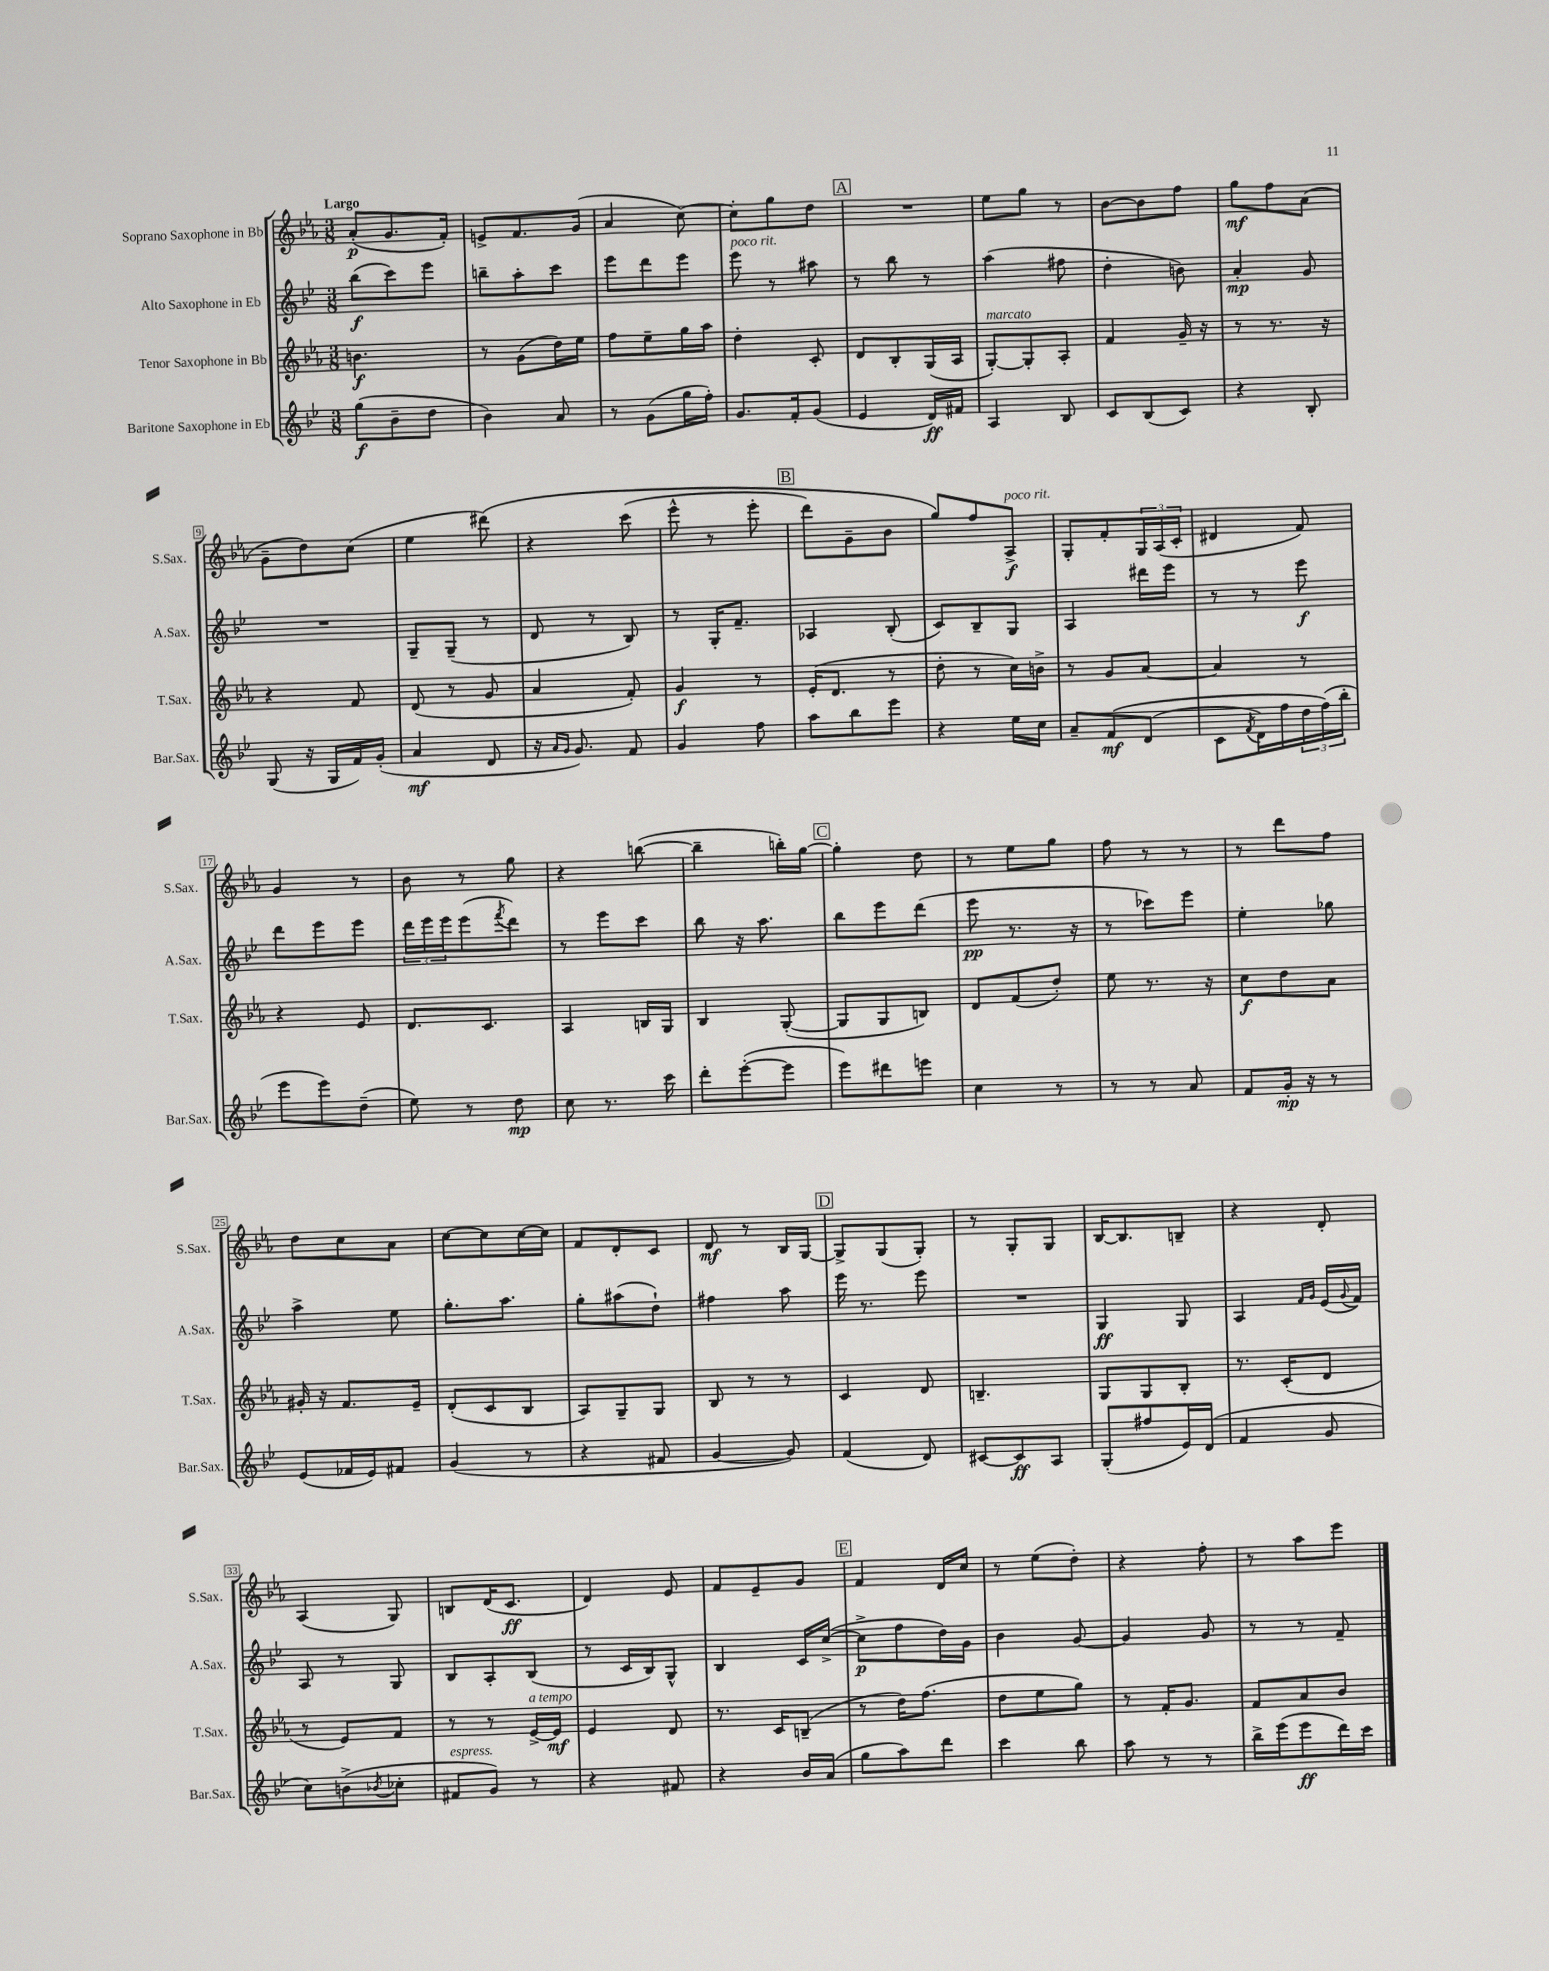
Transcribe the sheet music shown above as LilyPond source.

<<
\new StaffGroup <<
\new Staff = "s0" \with { instrumentName = "Soprano Saxophone in Bb" shortInstrumentName = "S.Sax." } {
    \clef treble \key ees \major \numericTimeSignature \time 3/8 \tempo "Largo"
    aes'8-.\p( g'8. f'16-.) |
    e'8-> f'8. g'16( |
    aes'4 c''8~) |
    c''8-. g''8 d''8 |
    \mark \markup { \box "A" } R4. |
    ees''8 g''8 r8 |
    bes'8~ bes'8 f''8 |
    g''8\mf f''8 aes'8( |
    g'8-- d''8) c''8( |
    ees''4 dis'''8)\( |
    r4 c'''8( |
    ees'''8-^ r8 ees'''8-. |
    \mark \markup { \box "B" } d'''8) g'8-- bes'8 |
    g''8\) f''8 aes8->\f^\markup { \italic "poco rit." } |
    g8-. f'8-. \tuplet 3/2 { g16 aes16( c'16-. } |
    dis'4 f'8) |
    g'4 r8 |
    bes'8 r8 g''8 |
    r4 b''8~( |
    b''4-- b''16-.) g''16~ |
    \mark \markup { \box "C" } g''4-. d''8 |
    r8 ees''8 g''8 |
    f''8 r8 r8 |
    r8 d'''8 f''8 |
    d''8 c''8 aes'8 |
    c''8~ c''8 c''16~ c''16 |
    f'8 d'8-. c'8 |
    d'8\mf r8 bes16 g16~ |
    \mark \markup { \box "D" } g8-> g8( g8-.) |
    r8 g8-. g8 |
    bes16~ bes8. b8-- |
    r4 d'8-. |
    aes4( g8) |
    b8 d'16( c'8.\ff |
    d'4) ees'8 |
    f'8 ees'8-- g'8 |
    \mark \markup { \box "E" } f'4 d'16 c''16 |
    r8 ees''8( d''8-.) |
    r4 f''8-. |
    r8 aes''8 ees'''8 \bar "|." |
}
\new Staff = "s1" \with { instrumentName = "Alto Saxophone in Eb" shortInstrumentName = "A.Sax." } {
    \clef treble \key bes \major \numericTimeSignature \time 3/8
    bes''8\f( c'''8) ees'''8 |
    b''8-- a''8-. c'''8 |
    ees'''8 d'''8 ees'''8 |
    ees'''8^\markup { \italic "poco rit." } r8 ais''8 |
    \mark \markup { \box "A" } r8 bes''8 r8 |
    a''4( fis''8 |
    d''4-. b'8) |
    a'4-.\mp g'8 |
    R4. |
    g8-- g8--( r8 |
    d'8 r8 bes8) |
    r8 g16-. f'8.-- |
    \mark \markup { \box "B" } aes4 bes8-.( |
    c'8) bes8-- g8 |
    a4 dis'''16 ees'''16 |
    r8 r8 ees'''8\f |
    d'''8 ees'''8 ees'''8 |
    \tuplet 3/2 { d'''16 ees'''16 ees'''16 } ees'''8( \acciaccatura { f'''8 } d'''8) |
    r8 ees'''8 c'''8 |
    bes''8 r16 a''8. |
    \mark \markup { \box "C" } bes''8 ees'''8 d'''8( |
    ees'''8\pp r8. r16 |
    r8 ces'''8) ees'''8 |
    ees''4-. ges''8 |
    a''4-> ees''8 |
    g''8.-. a''8. |
    g''8-. ais''8( d''8-!) |
    fis''4 a''8 |
    \mark \markup { \box "D" } ees'''16 r8. ees'''8 |
    R4. |
    g4\ff g8 |
    a4 \grace { f'16 g'16 } ees'16( \appoggiatura { g'8 } f'16) |
    a8 r8 g8 |
    bes8 a8-. bes8( |
    r8 c'16 bes16) g8-^ |
    bes4 c'16 c''16~->( |
    \mark \markup { \box "E" } c''8->\p f''8 d''16) g'16 |
    bes'4 g'8~ |
    g'4 g'8 |
    r8 r8 f'8-- \bar "|." |
}
\new Staff = "s2" \with { instrumentName = "Tenor Saxophone in Bb" shortInstrumentName = "T.Sax." } {
    \clef treble \key ees \major \numericTimeSignature \time 3/8
    b'4.\f |
    r8 g'8( d''16) ees''16 |
    f''8 ees''8-- g''16 aes''16 |
    d''4-. c'8-. |
    \mark \markup { \box "A" } d'8 bes8-. g16( aes16 |
    g8~-.^\markup { \italic "marcato" }) g8-. aes8-. |
    f'4 g'16-- r16 |
    r8 r8. r16 |
    r4 f'8 |
    d'8( r8 g'8 |
    aes'4 f'8-.) |
    g'4\f r8 |
    \mark \markup { \box "B" } ees'16-.( d'8. r8 |
    d''8-. r8 c''16) b'16-> |
    r8 g'8 aes'8~ |
    aes'4 r8 |
    r4 ees'8 |
    d'8. c'8. |
    aes4 b16 g16 |
    bes4 g8~-.( |
    \mark \markup { \box "C" } g8 g8 b8) |
    d'8 f'8( d''8-.) |
    ees''8 r8. r16 |
    c''8\f d''8 aes'8 |
    gis'16-. r16 f'8. ees'16-- |
    d'8-.( c'8 bes8 |
    aes8) g8-- g8 |
    bes8 r8 r8 |
    \mark \markup { \box "D" } c'4 d'8 |
    b4.-- |
    g8 g8 bes8-. |
    r8. c'16-.( d'8 |
    r8 ees'8) f'8 |
    r8 r8 ees'16~->^\markup { \italic "a tempo" } ees'16\mf |
    ees'4 d'8 |
    r8. c'16 b8--( |
    \mark \markup { \box "E" } r8 d''16) f''8.( |
    d''8 ees''8 g''8) |
    r8 f'16-. g'8. |
    f'8 aes'8 bes'8 \bar "|." |
}
\new Staff = "s3" \with { instrumentName = "Baritone Saxophone in Eb" shortInstrumentName = "Bar.Sax." } {
    \clef treble \key bes \major \numericTimeSignature \time 3/8
    g''8\f( bes'8-- d''8 |
    bes'4) a'8 |
    r8 g'8( g''16 f''16-.) |
    g'8. f'16-. g'8( |
    \mark \markup { \box "A" } ees'4 d'16\ff) fis'16 |
    a4 bes8 |
    c'8 bes8( c'8) |
    r4 bes8-. |
    g8( r16 g16 f'16) g'16-.( |
    a'4\mf d'8 |
    r16 \grace { a'16 g'16 } g'8.) f'8 |
    g'4 f''8 |
    \mark \markup { \box "B" } a''8 bes''8 ees'''8 |
    r4 ees''16 c''16 |
    a'8-- f'8\mf\( d'8( |
    c'8 \acciaccatura { f'8 } d'16) f''16 \tuplet 3/2 { d''16 f''16(\) bes''16-. } |
    ees'''8 ees'''8) d''8--( |
    ees''8) r8 d''8\mp |
    c''8 r8. c'''16 |
    d'''8-. ees'''8~-.( ees'''8 |
    \mark \markup { \box "C" } ees'''8) dis'''8 e'''8 |
    c''4 r8 |
    r8 r8 a'8 |
    f'8 g'16-.\mp r16 r8 |
    ees'8( fes'16 ees'16) fis'8 |
    g'4( r8 |
    r4 fis'8 |
    g'4~ g'8) |
    \mark \markup { \box "D" } f'4( d'8) |
    cis'8~ cis'8\ff a8 |
    g8-.( fis''8 ees'16) d'16( |
    f'4 g'8 |
    c''8) b'8->( \acciaccatura { bes'8 } ces''8-. |
    fis'8^\markup { \italic "espress." } g'8) r8 |
    r4 fis'8 |
    r4 bes'16 a'16( |
    \mark \markup { \box "E" } g''8 a''8) d'''8 |
    c'''4 bes''8 |
    a''8 r8 r8 |
    bes''16-> ees'''16( ees'''8\ff d'''16) c'''16 \bar "|." |
}
>>
>>
\layout { \context { \Score \override BarNumber.stencil = #(make-stencil-boxer 0.1 0.3 ly:text-interface::print) } }
